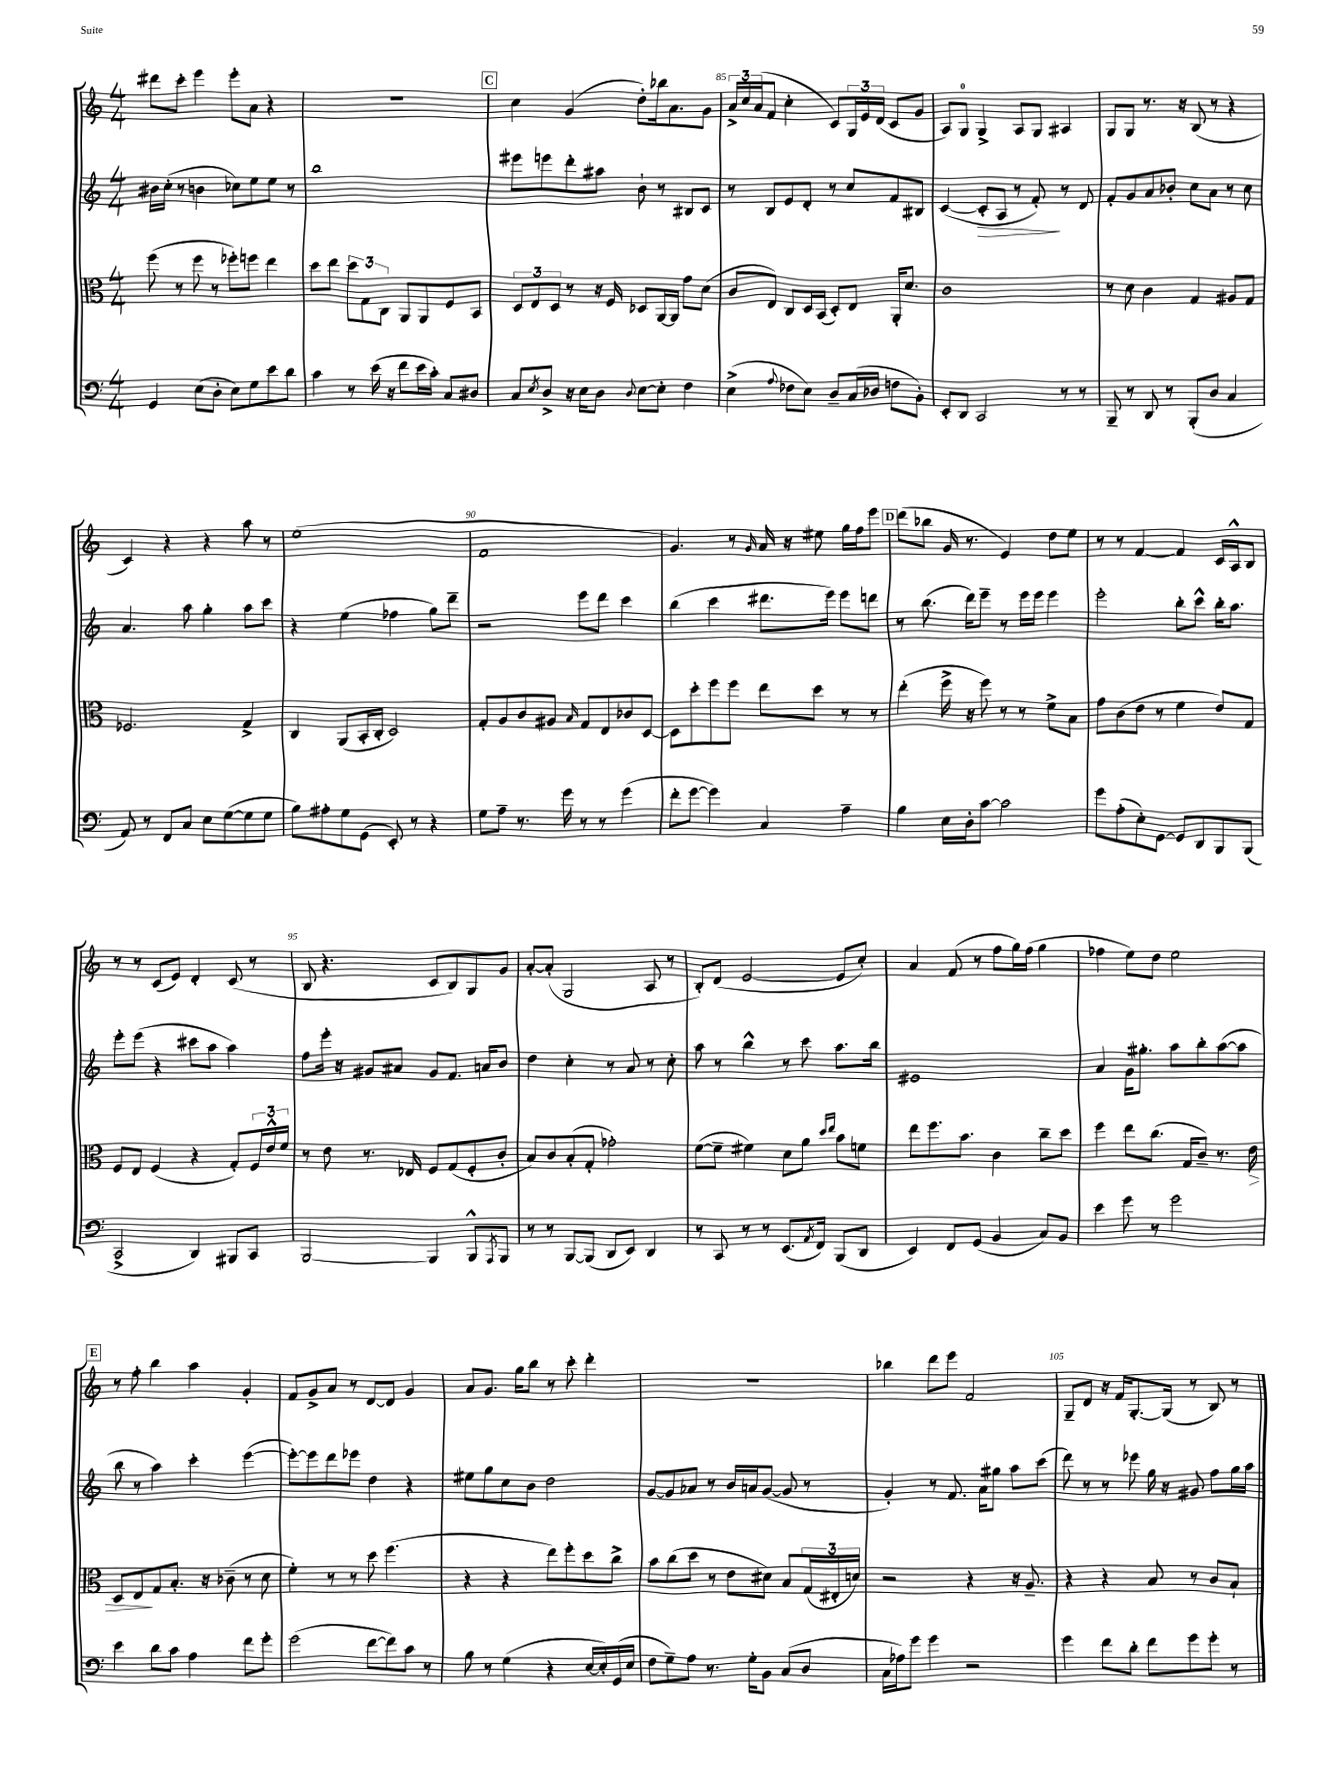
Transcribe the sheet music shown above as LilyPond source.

<<
\new StaffGroup <<
\new Staff = "s0" {
    \clef treble \key c \major \numericTimeSignature \time 4/4
    dis'''8 c'''8-. e'''4 e'''8-. a'8 r4 |
    R1 |
    \mark \markup { \box "C" } c''4 g'4( d''8-.) bes''16 a'8. g'8 |
    \tuplet 3/2 { a'16-> c''16 a'16( } f'8 c''4-. c'8) \tuplet 3/2 { g16 e'16 d'16( } c'8 g'8 |
    a8) g8-0 g4-> a8 g8 ais4 |
    g8 g8 r8. r16 b8( r8 r4 |
    c'4) r4 r4 a''8 r8 |
    e''1( |
    f'1 |
    g'4.) r8 \grace { g'16 } a'16 r16 eis''8 g''16 f''16 e'''8 |
    \mark \markup { \box "D" } d'''8( bes''8 g'16 r8. e'4) d''8 e''8 |
    r8 r8 f'4~ f'4 c'16 a16-^ b8 |
    r8 r8 c'8( e'8) d'4-. c'8( r8 |
    b8 r4. c'8 b8) g8 g'8 |
    a'8~-. a'8-.( g2 a8 r8 |
    b8-.) d'8( e'2~ e'8 c''8-.) |
    a'4 f'8( r8 f''8 g''16) f''16( g''4 |
    fes''4 e''8) d''8 e''2 |
    \mark \markup { \box "E" } r8 f''8-. b''4 a''4 g'4-. |
    f'8 g'8-> a'8 r8 d'8~ d'8 g'4 |
    a'8 g'8. g''16 b''8 r8 c'''8-. d'''4-. |
    R1 |
    bes''4 d'''8 e'''8 f'2 |
    g8-- d'8 r16 f'16 g8.~-. g16( r8 b8) r8 \bar "|." |
}
\new Staff = "s1" {
    \clef treble \key c \major \numericTimeSignature \time 4/4
    bis'16 c''16-.( r8 b'4 ces''8) e''8 e''8 r8 |
    b''1 |
    \mark \markup { \box "C" } eis'''8 e'''8 d'''8-. ais''8 b'8-! r8 bis8 c'8 |
    r8 b8 e'8 d'8-. r8 c''8 f'8 bis8 |
    c'4~( c'8-.\> a8 r8 f'8-.\!) r8 d'8 |
    f'8-. g'8 a'8 bes'8-. c''8 a'8 r8 c''8 |
    a'4. a''8 g''4-. a''8 c'''8 |
    r4 e''4( fes''4 g''8) d'''8-- |
    r2 e'''8 d'''8 c'''4 |
    b''4( c'''4 dis'''8. e'''16) e'''8 d'''8 |
    \mark \markup { \box "D" } r8 b''8.( d'''16) e'''8-- r8 e'''16 e'''16 e'''4 |
    e'''2-. b''8-. c'''8-^ b''16-. a''8. |
    e'''8-. e'''8( r4 cis'''8 a''8 a''4) |
    f''8 e'''16-. r16 gis'8 ais'8 gis'8 f'8. a'16 b'8 |
    d''4 c''4-. r8 a'8 r8 c''8-. |
    a''8 r8 b''4-^ r8 c'''8 a''8. b''16 |
    eis'1 |
    a'4 g'16 gis''8.-. a''8 b''8-. a''8~( a''8 |
    \mark \markup { \box "E" } b''8 r8 a''4) c'''4-. e'''4~( |
    e'''8~-.) e'''8 d'''8 ees'''8 d''4 r4 |
    eis''8 g''8 c''8 b'8 d''2 |
    g'8~ g'8 aes'8 r8 b'16 a'16 g'8~( g'8 r8 |
    g'4-.) r8 f'8. a'16 gis''8 a''8 c'''8( |
    d'''8) r8 r8 ees'''8 g''16 r16 gis'8 f''8 g''16 a''16 \bar "|." |
}
\new Staff = "s2" {
    \clef alto \key c \major \numericTimeSignature \time 4/4
    f''8( r8 f''8 r8 fes''8-.) f''8 e''4 |
    d''8 e''8 \tuplet 3/2 { d''8 g8 c8 } a,8 a,8 f8 b,8 |
    \mark \markup { \box "C" } \tuplet 3/2 { d8 e8 d8 } r8 r16 f16 des8 a,16~ a,16 g'8 d'8( |
    c'8 e8) c8 d16 b,16( d8-.) e8 a,16-. d'8. |
    c'1 |
    r8 d'8 c'4 g4 ais8 g8 |
    fes2. g4-> |
    c4 a,8( b,16-. c16-. d2) |
    g8-. a8 c'8 ais8 \grace { b16 } g8 e8 ces'8 d8~ |
    d8 d''8-. f''8 f''8 e''8 d''8 r8 r8 |
    \mark \markup { \box "D" } e''4-.( f''16-> r16 f''8) r8 r8 f'8-> b8 |
    g'8 c'8( e'8 r8 f'4 e'8) g8 |
    f8 e8 f4( r4 g8-.) \tuplet 3/2 { f16 e'16-^ f'16 } |
    r8 e'8 r8. ees16 f8 g8( f8-. c'8-. |
    b8) c'8 b8-.( g8-. ges'2-.) |
    f'8~( f'8-- fis'4) d'8 a'8 \grace { d''16 e''16 } b'8 f'8 |
    e''8 f''8. b'8. c'4 c''8-- d''8 |
    f''4 e''8 c''8.( g16 c'8--) r8. e'16\> |
    \mark \markup { \box "E" } d8 e8\! g8 b8.-. r16 ces'8--( r8 d'8 |
    f'4-.) r8 r8 d''8 f''4.( |
    r4 r4 e''8) f''8-. d''8 c''8-> |
    b'8 c''8( d''8 r8 e'8 dis'8) b8 \tuplet 3/2 { g16( eis16-. d'16) } |
    r2 r4 r16 a8.-- |
    r4 r4 b8 r8 c'8 b8-! \bar "|." |
}
\new Staff = "s3" {
    \clef bass \key c \major \numericTimeSignature \time 4/4
    g,4 e8( d8-. e8) g8 e'8 d'8 |
    c'4 r8 e'16( r16 f'8 e'16 c'16-.) c8 dis8 |
    \mark \markup { \box "C" } c8 \acciaccatura { e8 } d8-> r16 e16 d8 \appoggiatura { d8 } e8~ e8-. f4 |
    e4->( \appoggiatura { a8 } fes8 e8) d8-- c16( des16 f8 b,8-.) |
    e,8-. d,8 c,2 r8 r8 |
    b,,8-- r8 d,8 r8 b,,8-.( d8 c4 |
    a,8) r8 f,8 c8 e8 g8~( g8 g8 |
    b8) ais8-. g8 g,8( e,8-.) r8 r4 |
    g8 a8-- r8. g'16 r8 r8 g'4( |
    f'8-. g'8~ g'4) c4 a4-- |
    \mark \markup { \box "D" } b4 e16 d16-. c'8~ c'2 |
    g'8 a8-.( e8-.) g,8~ g,8 d,8 b,,8 b,,8( |
    c,2-> d,4) bis,,8 c,8 |
    b,,2~ b,,4 b,,8-^ \acciaccatura { a,,8 } b,,8 |
    r8 r8 b,,8~ b,,8( d,8 e,8) d,4 |
    r8 c,8 r8 r8 e,8.( \acciaccatura { a,8 } f,16) b,,8( d,8 |
    e,4) f,8 g,8( b,4 c8) b,8 |
    e'4 g'8 r8 g'2 |
    \mark \markup { \box "E" } e'4 d'8 c'8 a4 f'8 g'8-. |
    g'2( f'8~ f'8) c'8 r8 |
    b8 r8 g4( r4 e16~ e16-.) g,16( e16 |
    f8 g8--) a8 r8. g16-. b,8 c8( d8 |
    c16 aes16) g'8 g'4 r2 |
    g'4 f'8 d'8-. f'8 g'8 g'8-. r8 \bar "|." |
}
>>
>>
\layout { \context { \Score currentBarNumber = #82 \override BarNumber.break-visibility = ##(#f #t #t) barNumberVisibility = #(every-nth-bar-number-visible 5) } }
